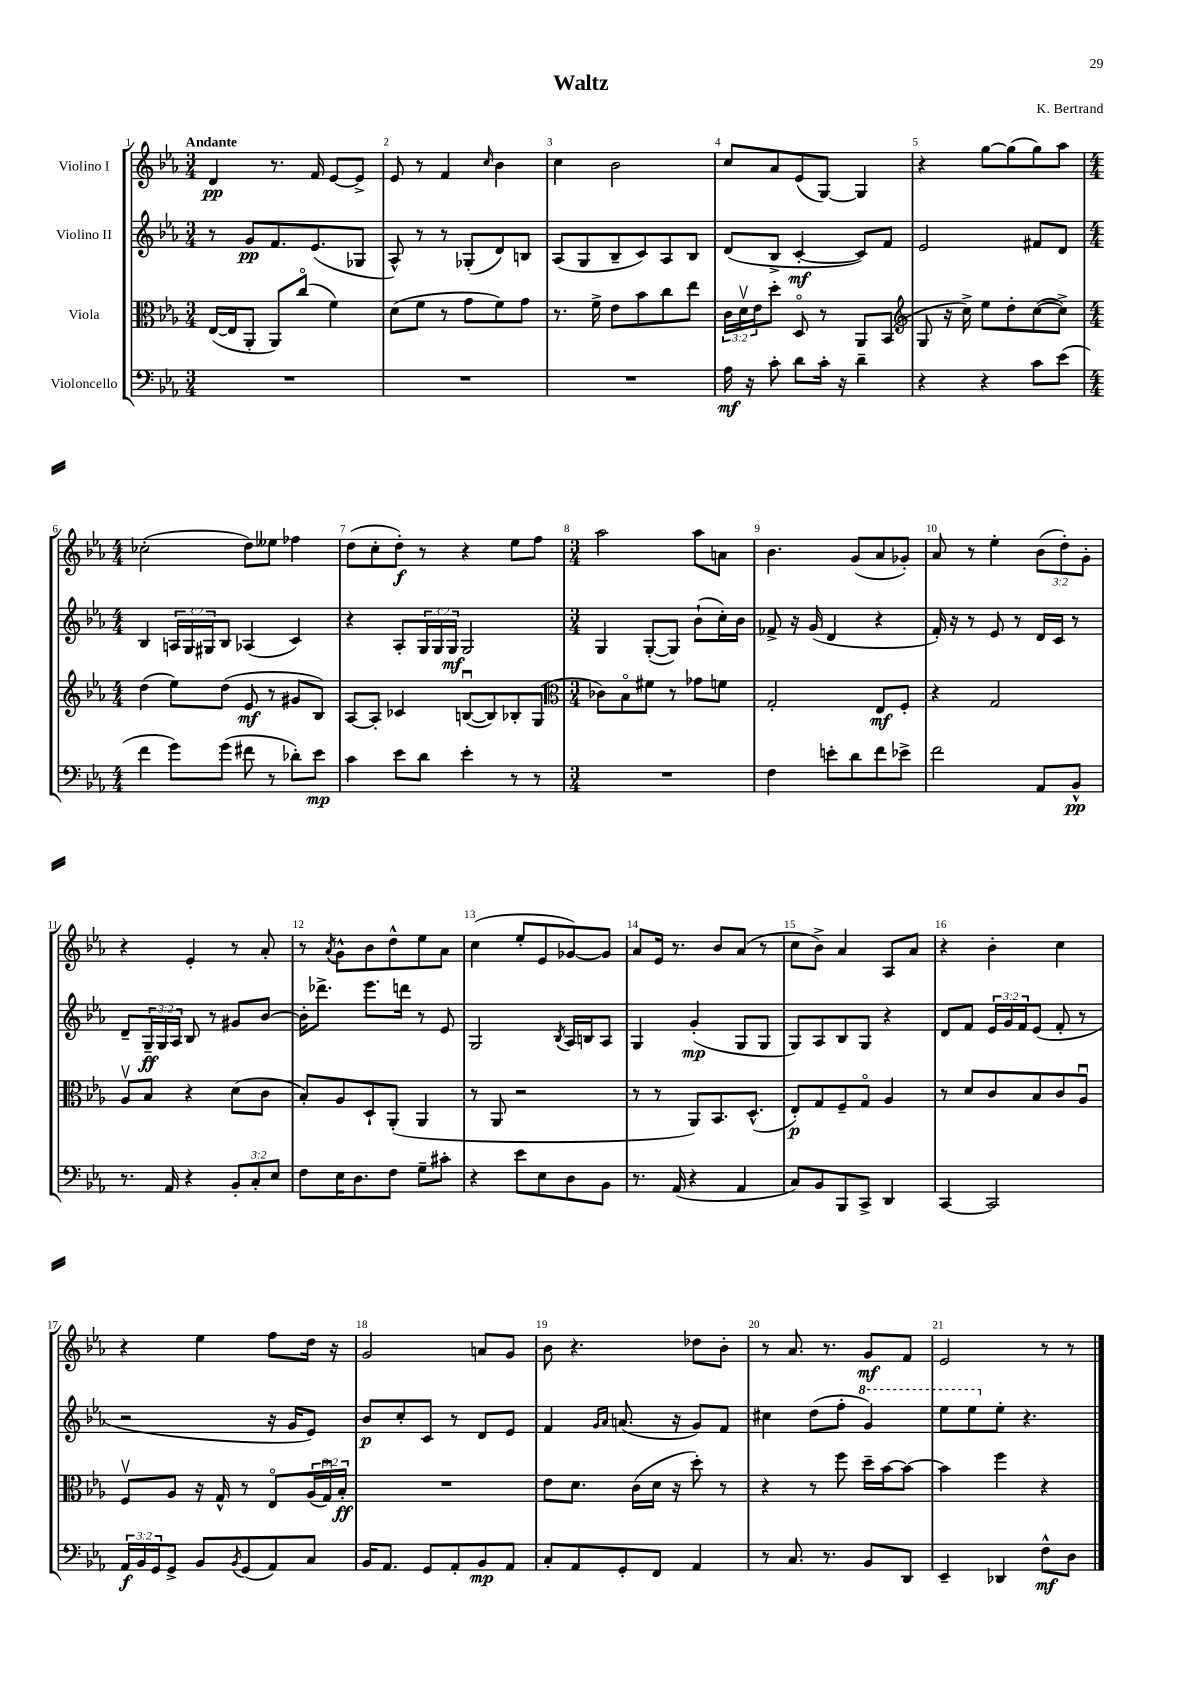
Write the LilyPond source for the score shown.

\header { title = "Waltz" composer = "K. Bertrand" }
<<
\new StaffGroup <<
\new Staff = "s0" \with { instrumentName = "Violino I" } {
    \clef treble \key ees \major \numericTimeSignature \time 3/4 \override Staff.TupletNumber.text = #tuplet-number::calc-fraction-text \tempo "Andante"
    d'4\pp r8. f'16 ees'8~ ees'8-> |
    ees'8 r8 f'4 \grace { c''16 } bes'4 |
    c''4 bes'2 |
    c''8 aes'8 ees'8( g8~) g4 |
    r4 g''8~ g''8( g''8) aes''8 |
    \numericTimeSignature \time 4/4 ces''2-.( d''8) eeses''8 fes''4 |
    d''8( c''8-. d''8-.\f) r8 r4 ees''8 f''8 |
    \numericTimeSignature \time 3/4 aes''2 aes''8 a'8 |
    bes'4. g'8( aes'8 ges'8-.) |
    aes'8 r8 ees''4-. \tuplet 3/2 { bes'8( d''8-.) g'8-. } |
    r4 ees'4-. r8 aes'8-. |
    r8 \acciaccatura { aes'8 } g'8-^ bes'8 d''8-^ ees''8 aes'8 |
    c''4( ees''8-. ees'8 ges'8~) ges'8 |
    aes'8 ees'16 r8. bes'8 aes'8( r8 |
    c''8 bes'8->) aes'4 aes8 aes'8 |
    r4 bes'4-. c''4 |
    r4 ees''4 f''8 d''16 r16 |
    g'2 a'8 g'8 |
    bes'8 r4. des''8 bes'8-. |
    r8 aes'8. r8. g'8\mf f'8 |
    ees'2 r8 r8 \bar "|." |
}
\new Staff = "s1" \with { instrumentName = "Violino II" } {
    \clef treble \key ees \major \numericTimeSignature \time 3/4 \override Staff.TupletNumber.text = #tuplet-number::calc-fraction-text
    r8 g'8\pp f'8. ees'8.( ges8 |
    aes8-^) r8 r8 ges8-.( d'8) b8 |
    aes8( g8 bes8-- c'8) aes8 bes8 |
    d'8( bes8-> c'4~-.\mf c'8) f'8 |
    ees'2 fis'8 d'8 |
    \numericTimeSignature \time 4/4 bes4 \tuplet 3/2 { a16 g16 gis16 } bes8 aes4( c'4) |
    r4 aes8-. \tuplet 3/2 { g16 g16 g16\mf } g2 |
    \numericTimeSignature \time 3/4 g4 g8~-.( g8) bes'8-!( c''16-.) bes'16 |
    fes'8-> r16 g'16( d'4 r4 |
    f'16-.) r16 r8 ees'8 r8 d'16 c'16 r8 |
    d'8-- \tuplet 3/2 { g16--\ff g16 aes16 } bes8 r8 gis'8 bes'8~ |
    bes'16-. des'''8.-> ees'''8. d'''16 r8 ees'8 |
    g2 \acciaccatura { bes8 } aes16 b16 aes8 |
    g4 g'4-.\mp( g8 g8 |
    g8) aes8 bes8 g8 r4 |
    d'8 f'8 \tuplet 3/2 { ees'16 g'16 f'16 } ees'8( f'8-. r8 |
    r2 r16 g'16 ees'8) |
    bes'8\p c''8-. c'8 r8 d'8 ees'8 |
    f'4 \grace { g'16 aes'16 } a'8.( r16 g'8) f'8 |
    cis''4 d''8( f''8-. \ottava #1 g''4) |
    ees'''8 ees'''8 \ottava #0 ees''8-. r4. \bar "|." |
}
\new Staff = "s2" \with { instrumentName = "Viola" } {
    \clef alto \key ees \major \numericTimeSignature \time 3/4 \override Staff.TupletNumber.text = #tuplet-number::calc-fraction-text
    ees16~( ees16 aes,8-. aes,8) c''8\flageolet( f'4) |
    d'8( f'8 r8 g'8 f'8) g'8 |
    r8. f'16-> ees'8 bes'8 c''8 ees''8 |
    \tuplet 3/2 { c'16 d'16\upbow ees'16 } d''8-. d8\flageolet r8 aes,8 bes,8( |
    \clef treble g8 r16 c''16->) ees''8 d''8-. c''8~( c''8->) |
    \numericTimeSignature \time 4/4 d''4( ees''8) d''8( ees'8\mf r8 gis'8 bes8) |
    aes8~ aes8-. ces'4 b8~\downbow( b8) bes8-. g8( |
    \numericTimeSignature \time 3/4 \clef alto ces'8) bes8\flageolet fis'8 r8 ges'8 f'8 |
    g2-. ees8\mf f8-. |
    r4 g2 |
    aes8\upbow bes8 r4 d'8( c'8 |
    bes8-.) aes8 d8-! aes,8-.( aes,4 |
    r8 aes,8 r2 |
    r8 r8 aes,8) bes,8. d8.-^( |
    ees8-.\p) g8 f8-- g8\flageolet aes4 |
    r8 d'8 c'8 bes8 c'8 aes8\downbow |
    f8\upbow aes8 r16 g16-^ r8 ees8\flageolet \tuplet 3/2 { aes16( g16\downbow) bes16-.\ff } |
    R2. |
    ees'8 d'8. c'16( d'16 r16 d''8-.) r8 |
    r4 r8 f''8 d''16-- bes'16~ bes'8~ |
    bes'4 f''4 r4 \bar "|." |
}
\new Staff = "s3" \with { instrumentName = "Violoncello" } {
    \clef bass \key ees \major \numericTimeSignature \time 3/4 \override Staff.TupletNumber.text = #tuplet-number::calc-fraction-text
    R2. |
    R2. |
    R2. |
    aes16\mf r16 c'8-. d'8 c'16-. r16 d'4-- |
    r4 r4 c'8 ees'8( |
    \numericTimeSignature \time 4/4 f'4 g'8) g'8( fis'8 r8 des'8-.) ees'8\mp |
    c'4 ees'8 d'8 ees'4-. r8 r8 |
    \numericTimeSignature \time 3/4 R2. |
    f4 e'8-. d'8 f'8 ees'8-> |
    f'2 aes,8 bes,8-^\pp |
    r8. aes,16 r4 \tuplet 3/2 { bes,8-. c8-. ees8 } |
    f8 ees16 d8. f8 g8-- cis'8-. |
    r4 ees'8 ees8 d8 bes,8 |
    r8. aes,16( r4 aes,4 |
    c8) bes,8 bes,,8 c,8-> d,4 |
    c,4~ c,2 |
    \tuplet 3/2 { aes,16\f bes,16 g,16 } g,8-> bes,8 \acciaccatura { bes,8 } g,8( aes,8) c8 |
    bes,16 aes,8. g,8 aes,8-. bes,8\mp aes,8 |
    c8-. aes,8 g,8-. f,8 aes,4 |
    r8 c8. r8. bes,8 d,8 |
    ees,4-- des,4 f8-^\mf d8 \bar "|." |
}
>>
>>
\layout { \context { \Score \override BarNumber.break-visibility = ##(#f #t #t) barNumberVisibility = #all-bar-numbers-visible } }
